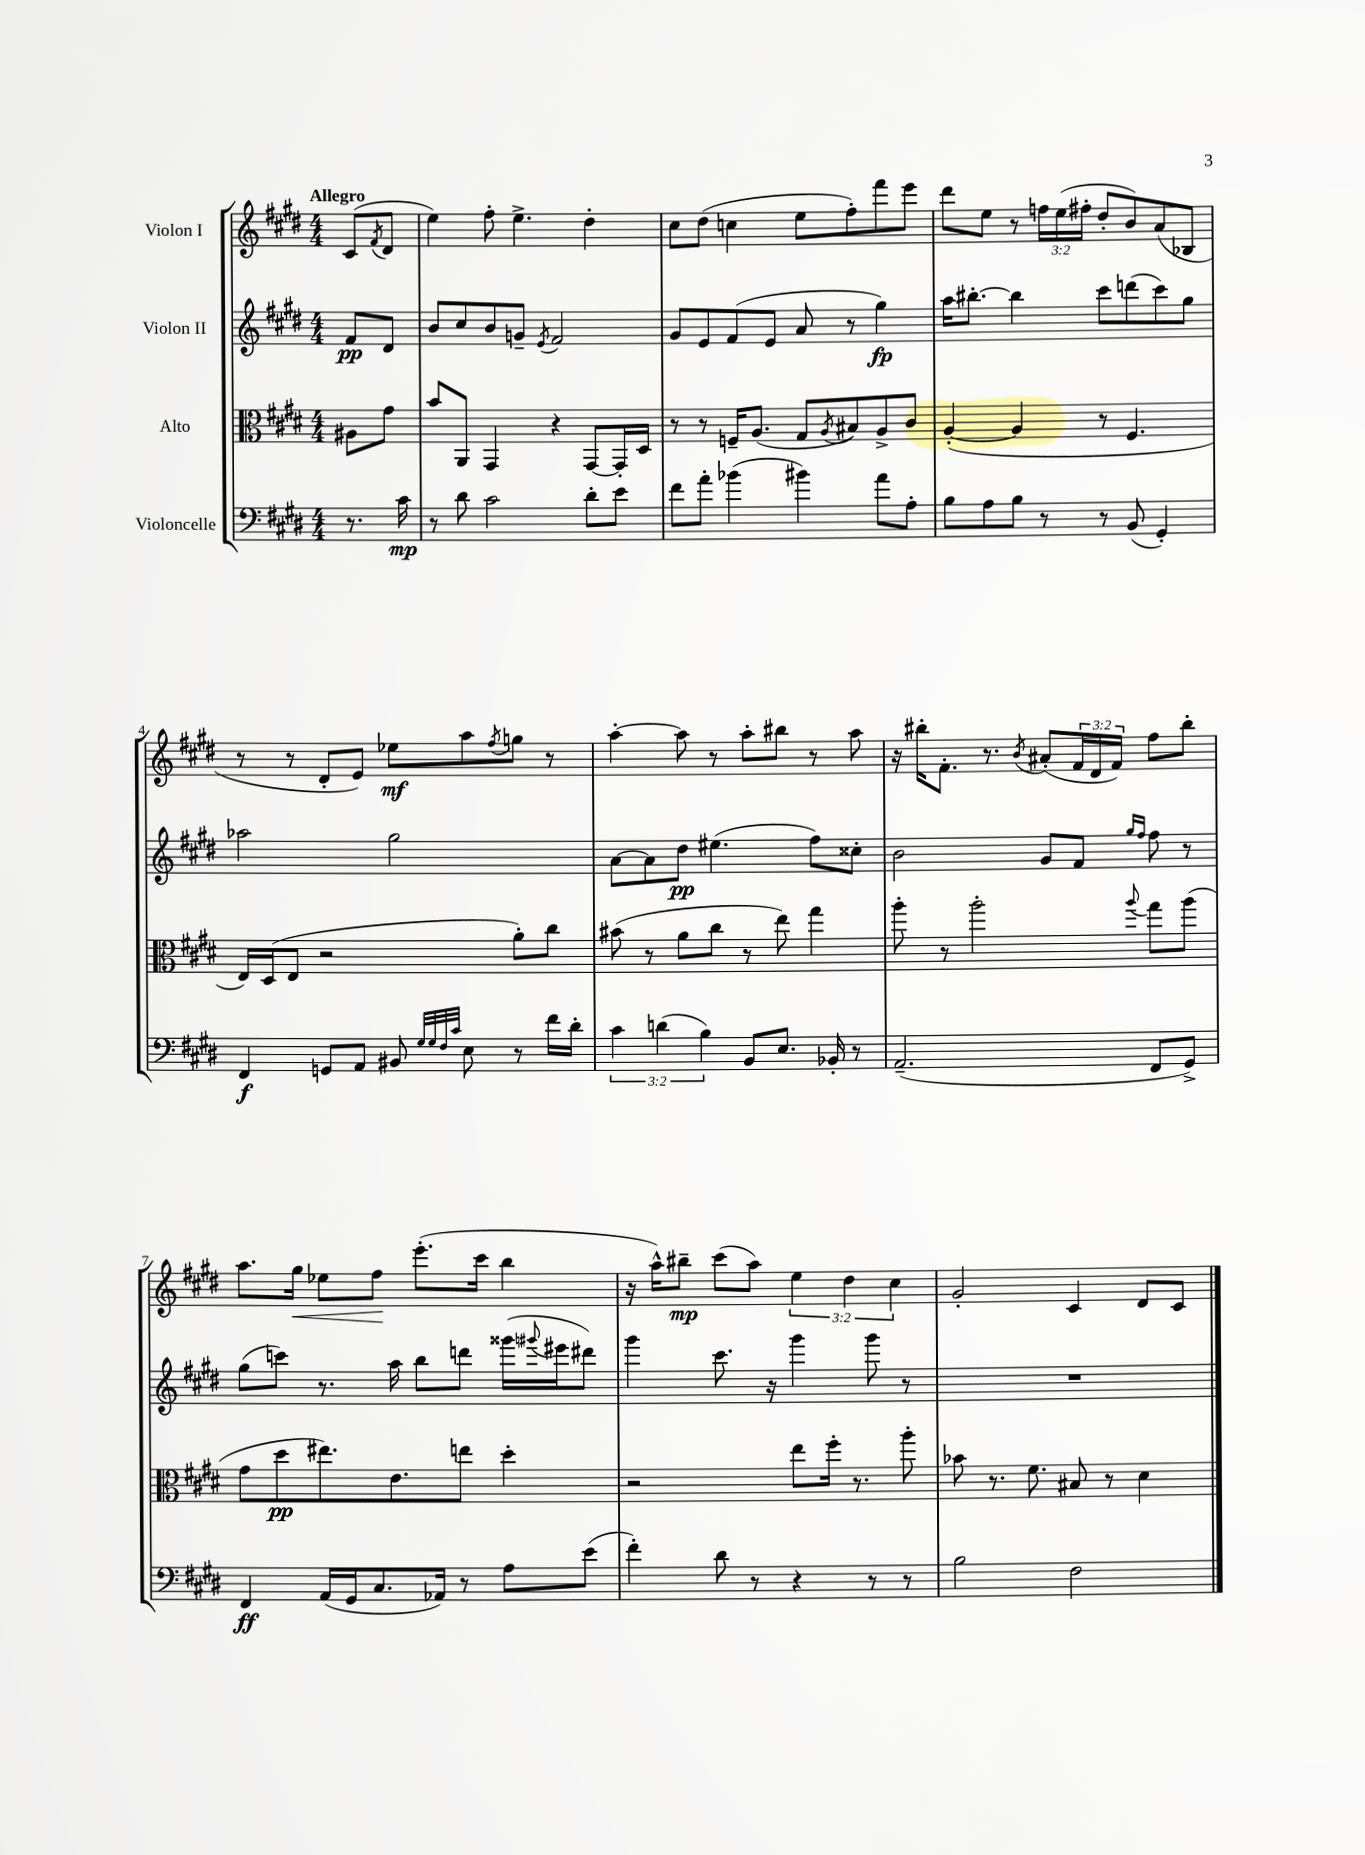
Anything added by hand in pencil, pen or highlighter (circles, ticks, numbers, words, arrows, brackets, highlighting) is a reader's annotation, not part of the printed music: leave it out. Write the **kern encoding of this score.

**kern	**dynam	**kern	**dynam	**kern	**dynam	**kern	**dynam
*part4	*part4	*part3	*part3	*part2	*part2	*part1	*part1
*staff4	*staff4	*staff3	*staff3	*staff2	*staff2	*staff1	*staff1
*I"Violoncelle	*	*I"Alto	*	*I"Violon II	*	*I"Violon I	*
*clefF4	*	*clefC3	*	*clefG2	*	*clefG2	*
*k[f#c#g#d#]	*	*k[f#c#g#d#]	*	*k[f#c#g#d#]	*	*k[f#c#g#d#]	*
*M4/4	*	*M4/4	*	*M4/4	*	*M4/4	*
=	=	=	=	=	=	=	=
!	!	!	!	!	!	!LO:TX:a:B:t=Allegro	!
8.r	.	8A#X\L	.	8f#/L	pp	(8c#/L	.
.	.	.	.	.	.	8qf#/	.
.	.	8g#\J	.	8d#/J	.	8d#/J	.
16c#\	mp	.	.	.	.	.	.
=1	=1	=1	=1	=1	=1	=1	=1
8r	.	8b/L	.	8b/L	.	4ee\)	.
8d#\	.	8AA/J	.	8cc#/	.	.	.
2c#\	.	4GG#/	.	8b/	.	8ff#'\	.
.	.	.	.	8gn~/J	.	4.ee^\	.
.	.	.	.	8qe/	.	.	.
.	.	4r	.	2f#/	.	.	.
8d#'\L	.	[8GG#/L	.	.	.	4dd#'\	.
8e\J	.	16GG#'/L]	.	.	.	.	.
.	.	16D#/JJ	.	.	.	.	.
=2	=2	=2	=2	=2	=2	=2	=2
8f#\L	.	8r	.	8g#/L	.	8cc#\L	.
8a'\J	.	8r	.	8e/	.	(8dd#\J	.
(4b-X\	.	16Fn~/KL	.	(8f#/	.	4ccn\	.
.	.	(8.A/J	.	.	.	.	.
.	.	.	.	8e/J	.	.	.
4b#X\)	.	8G#/L	.	8a/	.	8ee\L	.
.	.	8qA/	.	.	.	.	.
.	.	8B#X/)	.	8r	.	8ff#'\)	.
8a\L	.	8A^/	.	4gg#\)	fp	8fff#\	.
8A'\J	.	8c#/J	.	.	.	8eee\J	.
=3	=3	=3	=3	=3	=3	=3	=3
8B\L	.	([4A'/	.	16aa\KL	.	8ddd#\L	.
.	.	.	.	[8.bb#X'\J	.	.	.
8A\	.	.	.	.	.	8ee\J	.
8B\J	.	4A/]	.	4bb#\]	.	8r	.
8r	.	.	.	.	.	24ffn\LL	.
.	.	.	.	.	.	(24ee\	.
.	.	.	.	.	.	24ff#X'\JJ	.
8r	.	8r	.	8ccc#\L	.	8dd#'/L	.
(8BB/	.	4.F#/	.	(8dddn\	.	8b/)	.
4GG#'/)	.	.	.	8ccc#\)	.	(8a/	.
.	.	.	.	8gg#\J	.	8B-X/J	.
!!LO:LB:g=z
=4	=4	=4	=4	=4	=4	=4	=4
4FF#/	f	16E/LL)	.	2aa-X\	.	8r	.
.	.	(16D#/J	.	.	.	.	.
.	.	8E/J	.	.	.	8r	.
8GGn/L	.	2r	.	.	.	8d#'/L	.
8AA/J	.	.	.	.	.	8e/J)	.
8BB#X/	.	.	.	2gg#\	.	8ee-X\L	mf
32qqG#/LLL	.	.	.	.	.	.	.
32qqG#/	.	.	.	.	.	.	.
32qqF#/	.	.	.	.	.	.	.
32qqc#/JJJ	.	.	.	.	.	.	.
8E\	.	.	.	.	.	8aa\	.
.	.	.	.	.	.	8qff#/	.
8r	.	8a'\L)	.	.	.	8ggn\J	.
16f#\LL	.	8cc#\J	.	.	.	8r	.
16d#'\JJ	.	.	.	.	.	.	.
=5	=5	=5	=5	=5	=5	=5	=5
6c#\	.	(8b#X\	.	[8a\L	.	[4aa'\	.
.	.	8r	.	8a\]	.	.	.
(6dn\	.	.	.	.	.	.	.
.	.	8a\L	.	8dd#\J	pp	8aa\]	.
6B\)	.	.	.	.	.	.	.
.	.	8cc#\J	.	(4.ee#X\	.	8r	.
8BB/L	.	8r	.	.	.	8aa'\L	.
8.E/J	.	8ee\)	.	.	.	8bb#X\J	.
.	.	4gg#\	.	8ff#\L)	.	8r	.
16BB-X'/	.	.	.	.	.	.	.
8r	.	.	.	8cc##X'\J	.	8aa\	.
=6	=6	=6	=6	=6	=6	=6	=6
(2.AA~/	.	8aa'\	.	2b\	.	16r	.
.	.	.	.	.	.	16bb#X'\KL	.
.	.	8r	.	.	.	8.f#'\J	.
.	.	2aa'\	.	.	.	.	.
.	.	.	.	.	.	8.r	.
.	.	.	.	.	.	8qb/	.
.	.	.	.	8g#/L	.	(8a#X'/L	.
.	.	.	.	8f#/J	.	24f#/L	.
.	.	.	.	.	.	24d#/	.
.	.	.	.	.	.	24f#/JJ)	.
.	.	.	.	16qqgg#/LL	.	.	.
.	.	8qqaa/	.	16qqff#/JJ	.	.	.
8FF#/L	.	8gg#\L	.	8ff#\	.	8ff#\L	.
8GG#^/J)	.	(8aa\J	.	8r	.	8bb#'\J	.
!!LO:LB:g=z
=7	=7	=7	=7	=7	=7	=7	=7
4FF#/	ff	8g#\L	.	(8gg#\L	.	8.aa\L	.
.	.	8dd#\	pp	8cccn\J)	.	.	.
!	!	!	!	!	!	!	!LO:HP:b
.	.	.	.	.	.	16gg#\Jk	<
(16AA/LL	.	8.ee#X\)	.	8.r	.	8ee-X\L	.
16GG#/J	.	.	.	.	.	.	.
8.C#/	.	.	.	.	.	8ff#\J	.
.	.	8.e\	.	16aa\	.	.	.
.	.	.	.	8bb\L	.	(8.eee'\L	[
16AA-X/Jk)	.	.	.	.	.	.	.
8r	.	8een\J	.	8dddn\J	.	.	.
.	.	.	.	.	.	16ccc#\Jk	.
8A\L	.	4dd#'\	.	(16ggg##X\LL	.	4bb\	.
.	.	.	.	8qqggg#X/	.	.	.
.	.	.	.	16eee#X\J	.	.	.
(8e\J	.	.	.	8ddd#X\J)	.	.	.
=8	=8	=8	=8	=8	=8	=8	=8
4f#'\)	.	2r	.	4ggg#\	.	16r	.
.	.	.	.	.	.	16aa^^\KL)	.
.	.	.	.	.	.	8bb#X~\J	mp
8d#\	.	.	.	8.ccc#\	.	(8ccc#\L	.
8r	.	.	.	.	.	8aa\J)	.
.	.	.	.	16r	.	.	.
4r	.	8ee\L	.	4ggg#\	.	6ee\	.
.	.	16ff#'\Jk	.	.	.	.	.
.	.	.	.	.	.	6dd#\	.
.	.	8.r	.	.	.	.	.
8r	.	.	.	8ggg#\	.	.	.
.	.	.	.	.	.	6cc#\	.
8r	.	8aa'\	.	8r	.	.	.
=9	=9	=9	=9	=9	=9	=9	=9
2B\	.	8b-X\	.	1r	.	2g#'/	.
.	.	8.r	.	.	.	.	.
.	.	8.f#\	.	.	.	.	.
2F#\	.	8B#X/	.	.	.	4c#/	.
.	.	8r	.	.	.	.	.
.	.	4d#\	.	.	.	8d#/L	.
.	.	.	.	.	.	8c#/J	.
==	==	==	==	==	==	==	==
*-	*-	*-	*-	*-	*-	*-	*-
